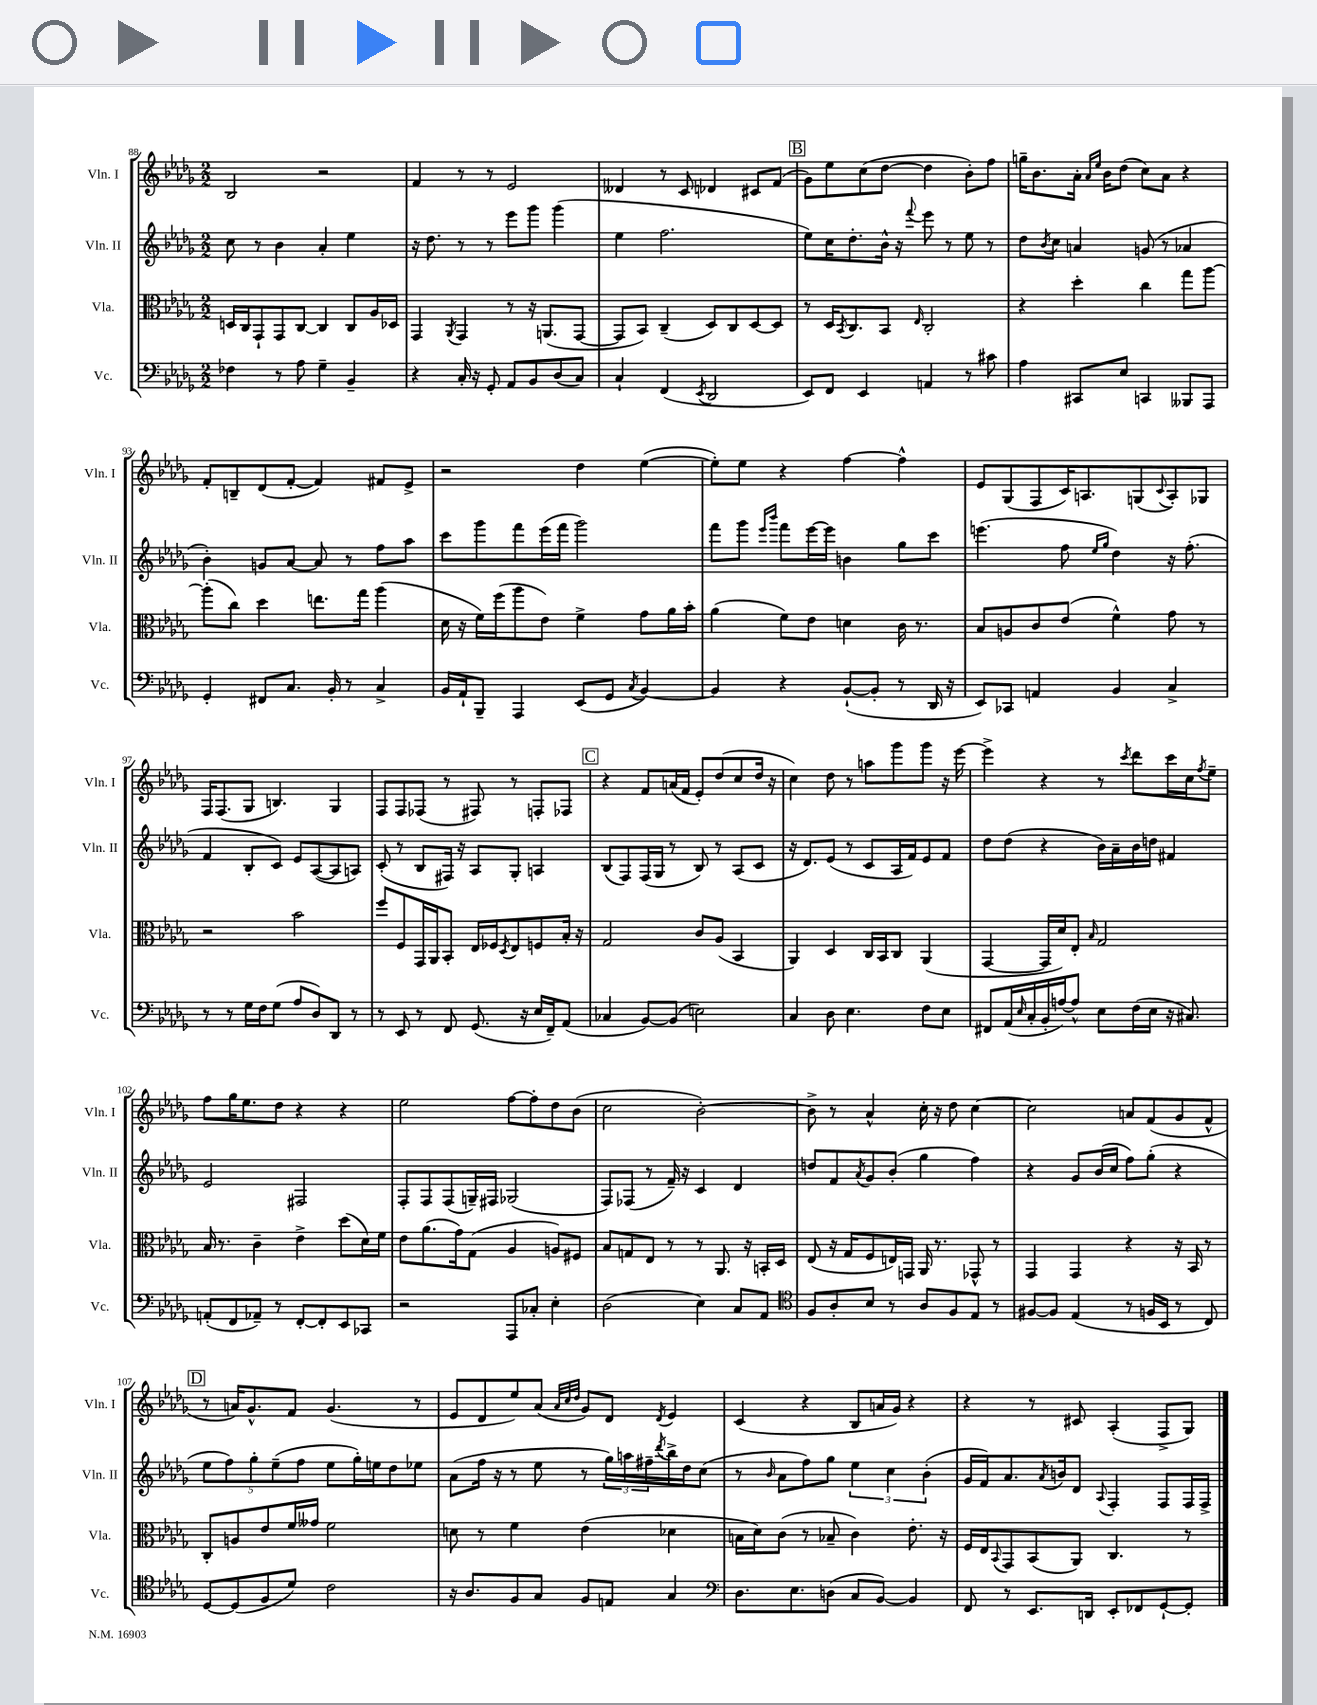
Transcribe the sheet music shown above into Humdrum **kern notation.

**kern	**kern	**kern	**kern
*staff4	*staff3	*staff2	*staff1
*clefF4	*clefC3	*clefG2	*clefG2
*k[b-e-a-d-g-]	*k[b-e-a-d-g-]	*k[b-e-a-d-g-]	*k[b-e-a-d-g-]
*M2/2	*M2/2	*M2/2	*M2/2
4F-\	16D/LL	8cc\	2B-/
.	16C/J	.	.
.	8GG-`/	8r	.
8r	8GG-/	4b-\	.
8A-\	[8C/J	.	.
4G-~\	4C/]	4a-'/	2r
4BB-~/	8C/L	4ee-\	.
.	16A-/L	.	.
.	16D-/JJ	.	.
=	=	=	=
4r	4GG-/	16r	4f/
.	.	8.dd-\	.
.	8qAA-/	.	.
16C'/	4GG-/	8r	8r
16r	.	.	.
8GG-'/	.	8r	8r
8AA-/L	8r	8eee-\L	2e-/
8BB-/	16r	8ggg-\J	.
.	(8.AA/L	.	.
(8D-/	.	(4ggg-\	.
8C/J)	[8GG-/J	.	.
=	=	=	=
4C`/	8GG-/]L	4ee-\	4d--/
.	8BB-/J)	.	.
(4FF/	(4C~/	2.ff\	8r
.	.	.	8c/
8qEE-/	.	.	.
2DD-/	8D-/L)	.	4d-/
.	8C/	.	.
.	[8D-/	.	8c#/L
.	8D-/]J	.	(8f/J
=	=	=	=
8EE-/L)	8r	8ee-\L)	8g-\L)
8FF/J	16D-/LK	16cc\K	8ee-\
.	8qBB-/	.	.
.	8.C/	8.dd-'\	.
4EE-/	.	.	(8cc\
.	8BB-/J	16b-^^\Jk	[8dd-\J
.	.	16r	.
.	16qqE-/	8qqfff/	.
4AA/	2C'/	8eee-\	4dd-\]
.	.	8r	.
8r	.	8ee-\	8b-'\L)
8c#\	.	8r	8ff\J
=	=	=	=
4A-\	4r	8dd-\L	16gg~\LK
.	.	.	8.b-\
.	.	8qb-/	.
.	.	8cc\J	.
8CC#/L	4dd-'\	4a/	16a-'\Jk
.	.	.	16qqa-/LL
.	.	.	16qqee-/JJ
.	.	.	16b-\LK
8E-/J	.	.	(8dd-\J
4CC/	4cc\	(8g/	8cc\L)
.	.	8r	8a-\J
8BBB--/L	8gg-\L	4a-/	4r
8AAA-/J	[8aa-\J	.	.
=	=	=	=
4GG-'/	(8aa-'\]L	4b-'\)	8f'/L
.	8cc\J)	.	8B~/
8FF#/L	4dd-\	8g/L	(8d-/
8.C/J	.	[8a-/J	[8f'/J
.	8.ee\L	8a-/]	4f/])
16BB-'/	.	.	.
8r	.	8r	.
.	16gg-\Jk	.	.
4C^/	(4aa-\	8ff\L	8f#/L
.	.	8aa-\J	8e-^/J
=	=	=	=
16BB-/LL	16d-\	8ccc\L	2r
16AA-`/J	16r	.	.
8BBB-~/J	16f\LL)	8ggg-\	.
.	(16ff\J	.	.
4AAA-/	8aa-\	8fff\	.
.	8e-\J)	(16eee-\L	.
.	.	16fff\JJ	.
(8EE-/L	4f^\	2ggg-\)	4dd-\
8GG-/J	.	.	.
8qC/	.	.	.
[4BB-/)	8g-\L	.	([4ee-\
.	16a-\L	.	.
.	16b-'\JJ	.	.
=	=	=	=
4BB-/]	(4a-\	8fff\L	8ee-'\]L)
.	.	8ggg-\J	8ee-\J
.	.	16qqeee-/LL	.
.	.	16qqbbb-/JJ	.
4r	8f\L)	8fff\L	4r
.	8e-\J	[16eee-\L	.
.	.	16eee-\]JJ	.
([8BB-`/L	4d\	4b\	[4ff\
8BB-'/]J	.	.	.
8r	16c\	8gg-\L	4ff^^\]
.	8.r	.	.
16DD-/	.	8ccc\J	.
16r	.	.	.
=	=	=	=
8EE-/L)	8B-/L	(4.eee\	8e-/L
8CC-/J	8A/	.	(8G-/
4AA/	8c/	.	8F/
.	(8e-/J	8ff\	16c/K)
.	.	.	8.A/
.	.	16qqee-/LL	.
.	.	16qqgg-/JJ	.
4BB-/	4f^^\)	4dd-\)	.
.	.	.	(8G/
.	.	.	8qqc/
4C^/	8g-\	16r	8A'/)
.	.	(8.ff'\	.
.	8r	.	8G-/J
=	=	=	=
8r	2r	4f/	16F/LK
.	.	.	(8.F/
8r	.	.	.
16G-\LL	.	8B-'/L	8G-/J
16F\J	.	.	.
(8G-\J	.	8c/J)	4.B/)
8A-/L	2b-\	8e-/L	.
8D-/)	.	([8A-/	.
8DD-/J	.	8A-/]	4G-/
8r	.	8A/J)	.
=	=	=	=
8r	8ff/L	(8c'/	8F/L
8EE-/	8F/	8r	8F/
8r	16GG-/L	8B-/L	(8F-/J
.	16AA-/J	.	.
8FF/	8BB-'/J	16F#/Jk)	8r
.	.	16r	.
(8.GG-/	16E-/LL	8A-/L	8F#/)
.	16F-/J	.	.
.	8qD-/	.	.
.	8E-/	8G-'/J	8r
16r	.	.	.
16E-/LL	8F/	4A/	8F'/L
16FF~/J)	.	.	.
(8AA-/J	16B-'/Jk	.	8F-/J
.	16r	.	.
=	=	=	=
4C-/	2G-/	(8B-/L	4r
.	.	8F/)	.
[8BB-/L)	.	(16F/L	8f/L
.	.	16G-/JJ	.
(8BB-/]J	.	8r	(16a/L
.	.	.	16f/JJ
2E\)	8c/L	8B-/)	8e-'/L)
.	(8A-/J	8r	(8dd-/
.	4BB-/	(8A-/L	8cc/
.	.	8c/J	16dd-/Jk
.	.	.	16r
=	=	=	=
4C/	4AA-/)	16r	4cc\)
.	.	8.d-/L)	.
8D-\	4D-/	(8e-/J	8dd-\
4.E-\	.	8r	8r
.	16C/LL	8c/L	8aa\L
.	16BB-/J	.	.
.	8C/J	16A-/L	8ggg-\
.	.	16f/J)	.
8F\L	(4AA-/	8e-/	8ggg-\J
8E-\J	.	8f/J	16r
.	.	.	[16eee-\
=	=	=	=
8FF#/L	[4GG-/	8dd-\L	4eee-^\]
(16AA-/L	.	(8dd-\J	.
16qqE-/	.	.	.
16C'/	.	.	.
16BB-'/	16GG-/]LL	4r	4r
[16A/J)	16d-/J)	.	.
8A^^/]J	8E-'/J	.	.
.	16qqB-/	.	.
8E-\L	2G-/	16b-\LL)	8r
.	.	16a-~\	.
.	.	.	8qccc/
(16F\L	.	16b-\	8ddd-\L
16E-\JJ	.	16dd\JJ	.
16r	.	4f#/	16ccc\L
8.C#/)	.	.	16cc\J
.	.	.	8qff/
.	.	.	8ee-~\J
=	=	=	=
(8AA'/L	16B-/	2e-/	8ff\L
.	8.r	.	.
8FF/	.	.	16gg-\K
.	.	.	8.ee-\
8AA-~/J)	4c~\	.	.
8r	.	.	8dd-\J
[8FF'/L	4e-^\	2F#/	4r
8FF'/]	.	.	.
8EE-/	(8dd-\L	.	4r
8CC-/J	16d-\L)	.	.
.	16f\JJ	.	.
=	=	=	=
2r	8e-\L	8F'/L	2ee-\
.	(8.a-\	8F/	.
.	.	(8F/	.
.	16g-\k)	.	.
.	(8G-\J	16G~/L)	.
.	.	16F#/JJ	.
8AAA-/L	4A-/	(2G-/	[8ff\L
8C-'/J	.	.	8ff'\]
4E-'\	8A/L)	.	8dd-\
.	8F#/J	.	(8b-\J
=	=	=	=
(2D-\	8B-/L	8F/L)	2cc\
.	8G/	(8F-/J	.
.	8E-/J	8r	.
.	8r	16f~/)	.
.	.	16r	.
4E-\)	8r	4c/	[2b-'\)
.	8.AA-/	.	.
8C/L	.	4d-/	.
.	16r	.	.
8AA-/J	16BB'/LL	.	.
.	16D-/JJ	.	.
=	=	=	=
*clefC4	*	*	*
8F/L	(8E-/	8dd/L	8b-^\]
8A-'/	16r	8f/	8r
.	16G-/LK	.	.
.	.	8qa-/	.
8B-/J	8F/	8g-/	4a-^^/
8r	16E/L)	(8b-'/J	.
.	16GG/JJ	.	.
8A-/L	16AA-/	4gg-\	16cc'\
.	8.r	.	16r
8F/	.	.	8dd-\
8E-/J	8GG-^^/	4ff\)	[4cc\
8r	8r	.	.
=	=	=	=
[8F#/L	4GG-/	4r	2cc\]
8F#/]J	.	.	.
(4E-/	4GG-/	8g-/L	.
.	.	(16b-/L	.
.	.	16cc/JJ	.
8r	4r	8ff\L)	8a/L
16F/LL	.	(8gg-'\J	(8f/
16BB-/JJ	.	.	.
8r	16r	4r	8g-/
.	16BB-/	.	.
8C/)	8r	.	8f^^/J
=	=	=	=
[8D-/L	8C'/L	10ee-\L	8r
.	.	10ff\)	.
(8D-/]	8A/	.	16a/LK)
.	.	.	8.g-^^/
.	.	10gg-'\	.
8F/	8e-/	.	.
.	.	(10ee-~\	.
8d-/J)	16f/L	.	8f/J
.	.	10ff\J	.
.	16g--/JJ	.	.
2c\	2f\	8ee-\L	(4.g-/
.	.	16gg-'\L)	.
.	.	16ee\J	.
.	.	8dd-\	.
.	.	8ee-\J	8r
=	=	=	=
16r	8d\	(8a-\L	8e-/L
8.A-/L	.	.	.
.	8r	16ff\Jk	8d-/
.	.	16r	.
8F/	4f\	8r	8ee-/)
8G-/J	.	8ee-\	(8a-/J
.	.	.	32qqa-/LLL
.	.	.	32qqcc/
.	.	.	32qqdd-/JJJ
8F/L	(4e-\	8r	8g-/L)
8E/J	.	24gg-\LL)	8d-/J
.	.	24aa\	.
.	.	24ff#~\	.
.	.	8qddd-/	8qd-/
4G-/	4d-\	16bb-^\	4e-/
.	.	16dd-\J	.
.	.	(8cc\J	.
=	=	=	=
*clefF4	*	*	*
8.D-\L	16B\LL	8r	(4c/
.	16d-\J)	.	.
.	.	16qqb-/	.
.	(8c\J	8a-\L	.
8.E-\	.	.	.
.	8r	8ff\)	4r
(8D\J	8B-~/	8gg-\J	.
8C/L	4c\)	6ee-\	8B-/L
[8BB-/J)	.	.	16a/L
.	.	6cc\	.
.	.	.	16g-/JJ)
4BB-/]	8.e-'\	.	4r
.	.	(6b-'\	.
.	16r	.	.
=	=	=	=
8FF/	16F/LL	16g-/LL	4r
.	16E-/J	16f/J)	.
.	8qqBB-/	.	.
8r	8GG-/	8.a-/	.
8.EE-/L	(8BB-/	.	8r
.	.	8qa-/	.
.	.	16b/k	.
.	8AA-/J)	8d-/J	8c#/
16DD/Jk	.	.	.
.	.	8qqA-/	.
8EE-'/L	4.C/	4F'/	(4A-'/
8FF-/	.	.	.
[8GG-`/	.	8F/L	8F^/L
8GG-'/]J	8r	16F/L	8G-/J)
.	.	16F^/JJ	.
==	==	==	==
*-	*-	*-	*-
